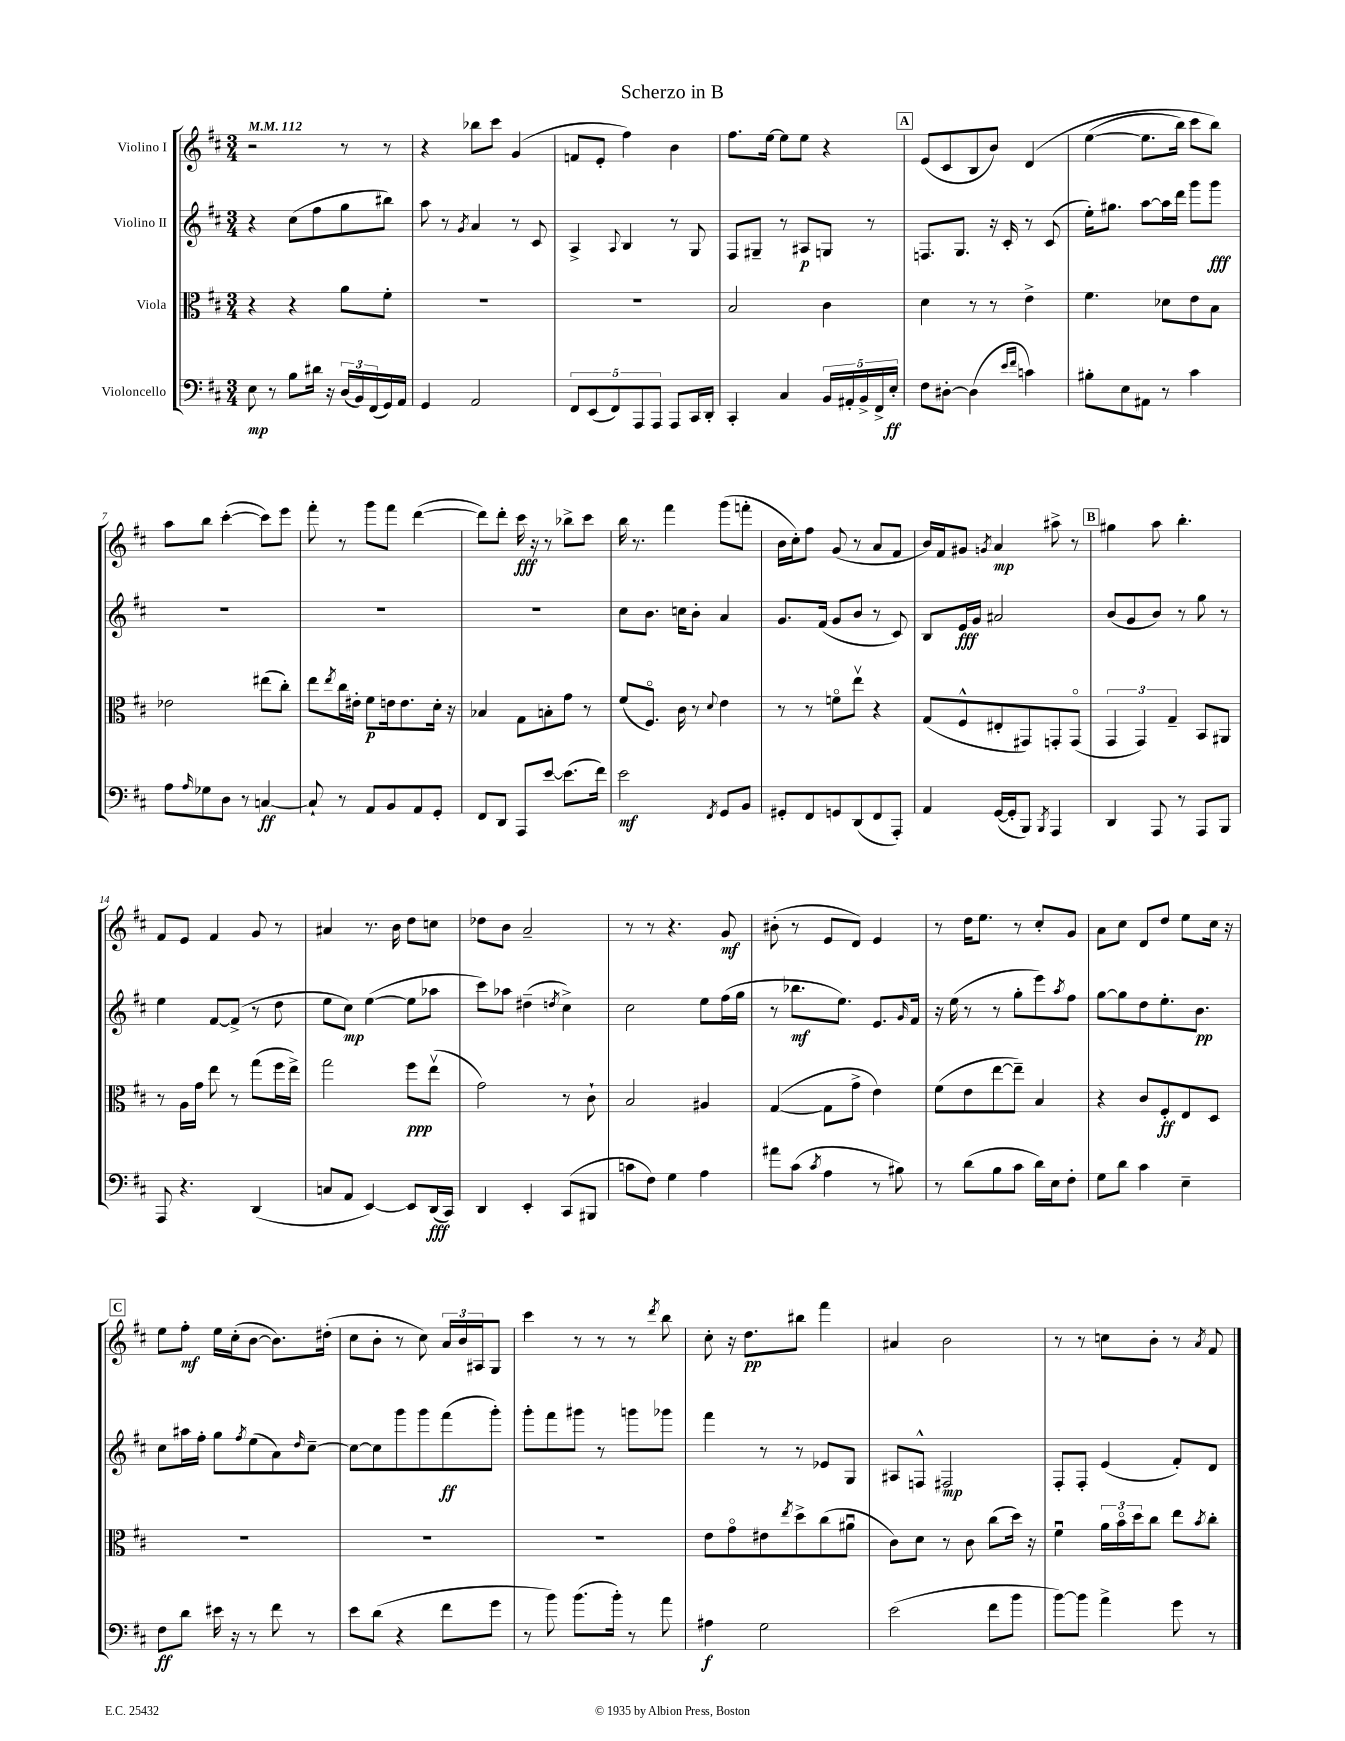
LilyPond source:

\header { title = "Scherzo in B" }
<<
\new StaffGroup <<
\new Staff = "s0" \with { instrumentName = "Violino I" } {
    \clef treble \key d \major \numericTimeSignature \time 3/4 \tempo 4 = 112
    r2 r8 r8 |
    r4 bes''8 cis'''8 g'4( |
    f'8 e'8-. fis''4) b'4 |
    fis''8. e''16~ e''8 e''8 r4 |
    \mark \markup { \box "A" } e'8( cis'8 b8 b'8) d'4\( |
    e''4~( e''8. b''16) cis'''8 b''8\) |
    a''8 b''8 cis'''4~-.( cis'''8) e'''8 |
    fis'''8-. r8 g'''8 fis'''8 d'''4~( |
    d'''8) d'''8-. cis'''16\fff r16 r8 bes''8-> cis'''8 |
    b''16 r8. fis'''4 g'''8( f'''8-. |
    b'16 cis''16-.) fis''8 g'8( r8 a'8 fis'8 |
    b'16) fis'16 gis'8 \acciaccatura { g'8 } a'4\mp ais''8-> r8 |
    \mark \markup { \box "B" } gis''4 a''8 b''4.-. |
    fis'8 e'8 fis'4 g'8 r8 |
    ais'4 r8. b'16 d''8 c''8 |
    des''8 b'8 a'2-- |
    r8 r8 r4. g'8\mf |
    bis'8-.( r8 e'8 d'8) e'4 |
    r8 d''16 e''8. r8 cis''8-. g'8 |
    a'8 cis''8 d'8 d''8 e''8 cis''16 r16 |
    \mark \markup { \box "C" } e''8 fis''8-.\mf e''16 cis''16-.( b'8~ b'8.) dis''16-.( |
    cis''8 b'8-. r8 cis''8) \tuplet 3/2 { a'16 b'16 ais16 } g8 |
    cis'''4 r8 r8 r8 \acciaccatura { d'''8 } b''8 |
    cis''8-. r16 d''8.\pp bis''8 fis'''4 |
    ais'4 b'2 |
    r8 r8 c''8 b'8-. r8 \acciaccatura { a'8 } fis'8 \bar "|." |
}
\new Staff = "s1" \with { instrumentName = "Violino II" } {
    \clef treble \key d \major \numericTimeSignature \time 3/4
    r4 cis''8( fis''8 g''8 bis''8) |
    a''8 r8 \acciaccatura { g'8 } a'4 r8 cis'8 |
    a4-> \appoggiatura { a8 } b4 r8 g8 |
    fis8 gis8-- r8 ais8\p g8 r8 |
    \mark \markup { \box "A" } f8. g8. r16 cis'16-. r8 cis'8( |
    e''16-.) gis''8. a''8~ a''16 d'''16 g'''8 g'''8\fff |
    R2. |
    R2. |
    R2. |
    cis''8 b'8. c''16 b'8-. a'4 |
    g'8. fis'16( g'8 b'8 r8 cis'8) |
    b8 e'16\fff g'16 ais'2 |
    \mark \markup { \box "B" } b'8( g'8 b'8) r8 g''8 r8 |
    e''4 fis'8~ fis'8->( r8 d''8 |
    e''8 cis''8\mp) e''4~( e''8 aes''8 |
    cis'''8) aes''8 dis''4--( \acciaccatura { d''8 } cis''4->) |
    cis''2 e''8 fis''16( g''16 |
    r8 bes''8.\mf e''8.) e'8. \grace { g'16 } fis'16 |
    r16 e''16( r8 r8 g''8-. e'''8) \acciaccatura { a''8 } fis''8 |
    g''8~ g''8 d''8 e''8.-. b'8.\pp |
    \mark \markup { \box "C" } cis''8 ais''16 fis''16-. g''8 \acciaccatura { fis''8 } e''8( a'8) \grace { d''16 } cis''8~-- |
    cis''8~ cis''8 g'''8 g'''8 fis'''8\ff( g'''8-.) |
    g'''8-. fis'''8 gis'''8 r8 g'''8 ges'''8 |
    fis'''4 r8 r8 ees'8 g8 |
    ais8 f8-^ fis2\mp |
    fis8-. fis8-. e'4( fis'8-.) d'8 \bar "|." |
}
\new Staff = "s2" \with { instrumentName = "Viola" } {
    \clef alto \key d \major \numericTimeSignature \time 3/4
    r4 r4 a'8 fis'8-. |
    R2. |
    R2. |
    b2 cis'4 |
    \mark \markup { \box "A" } d'4 r8 r8 e'4-> |
    fis'4. des'8 e'8 b8 |
    ees'2 eis''8( cis''8-.) |
    e''8 \acciaccatura { e''8 } cis''16 eis'16-. fis'8\p e'16 e'8. d'16-. r16 |
    bes4 g8 b8-. g'8 r8 |
    fis'8( fis8.\flageolet) cis'16 r8 \appoggiatura { d'8 } e'4 |
    r8 r8 f'8\flageolet e''8\upbow r4 |
    g8( fis8-^ eis8-. gis,8) g,8-. g,8\flageolet( |
    \mark \markup { \box "B" } \tuplet 3/2 { g,4 g,4) g4-- } b,8 ais,8 |
    r8 a16 g'16 e''8 r8 g''8( fis''16 e''16->) |
    g''2 fis''8\ppp e''8\upbow( |
    g'2) r8 cis'8-! |
    b2 ais4 |
    g4~( g8 g'8-> e'4) |
    fis'8( e'8 e''8~ e''8--) b4 |
    r4 cis'8 fis8-.\ff e8 d8 |
    \mark \markup { \box "C" } R2. |
    R2. |
    R2. |
    e'8 g'8\flageolet eis'8 \acciaccatura { e''8 } d''8-> cis''8( ais'8\downbow |
    cis'8) d'8 r8 cis'8 cis''8( d''16) r16 |
    fis'4\downbow \tuplet 3/2 { a'16 b'16\flageolet d''16 } cis''8 e''8 \acciaccatura { b'8 } cis''8-. \bar "|." |
}
\new Staff = "s3" \with { instrumentName = "Violoncello" } {
    \clef bass \key d \major \numericTimeSignature \time 3/4
    e8\mp r8 b8 dis'16 r16 \tuplet 3/2 { d16( b,16) fis,16( } g,16) a,16 |
    g,4 a,2 |
    \tuplet 5/4 { fis,8 e,8( fis,8) a,,8 a,,8 } a,,8 cis,16 d,16-. |
    cis,4-. cis4 \tuplet 5/4 { b,16 ais,16-. b,16-> fis,16-> e16-.\ff } |
    \mark \markup { \box "A" } fis8 dis8~-. dis4( \grace { e'16 fis'16 } c'4) |
    bis8-. e8 ais,8 r8 cis'4 |
    a8 \grace { a16 } ges8 d8 r8 c4~\ff |
    c8-! r8 a,8 b,8 a,8 g,8-. |
    fis,8 d,8 a,,8 e'8~ e'8.( fis'16) |
    e'2\mf \acciaccatura { fis,8 } g,8 b,8 |
    gis,8-. fis,8 g,8 d,8( fis,8 a,,8-.) |
    a,4 g,16~( g,16-. b,,8) \acciaccatura { b,,8 } a,,4 |
    \mark \markup { \box "B" } d,4 a,,8 r8 a,,8 b,,8 |
    a,,8 r4. d,4( |
    c8 a,8 e,4~) e,8 d,16\fff( cis,16) |
    d,4 e,4-. cis,8( bis,,8 |
    c'8 fis8) g4 a4 |
    ais'8 cis'8( \acciaccatura { cis'8 } a4 r8 bis8) |
    r8 d'8( b8 cis'8 d'16) e16 fis8-. |
    g8 d'8 cis'4 e4-- |
    \mark \markup { \box "C" } fis8\ff d'8 eis'16 r16 r8 fis'8 r8 |
    e'8 d'8( r4 fis'8 g'8 |
    r8 b'8) b'8.( b'16-.) r8 a'8 |
    ais4\f g2 |
    e'2( fis'8 b'8 |
    b'8~) b'8 a'4-> g'8 r8 \bar "|." |
}
>>
>>
